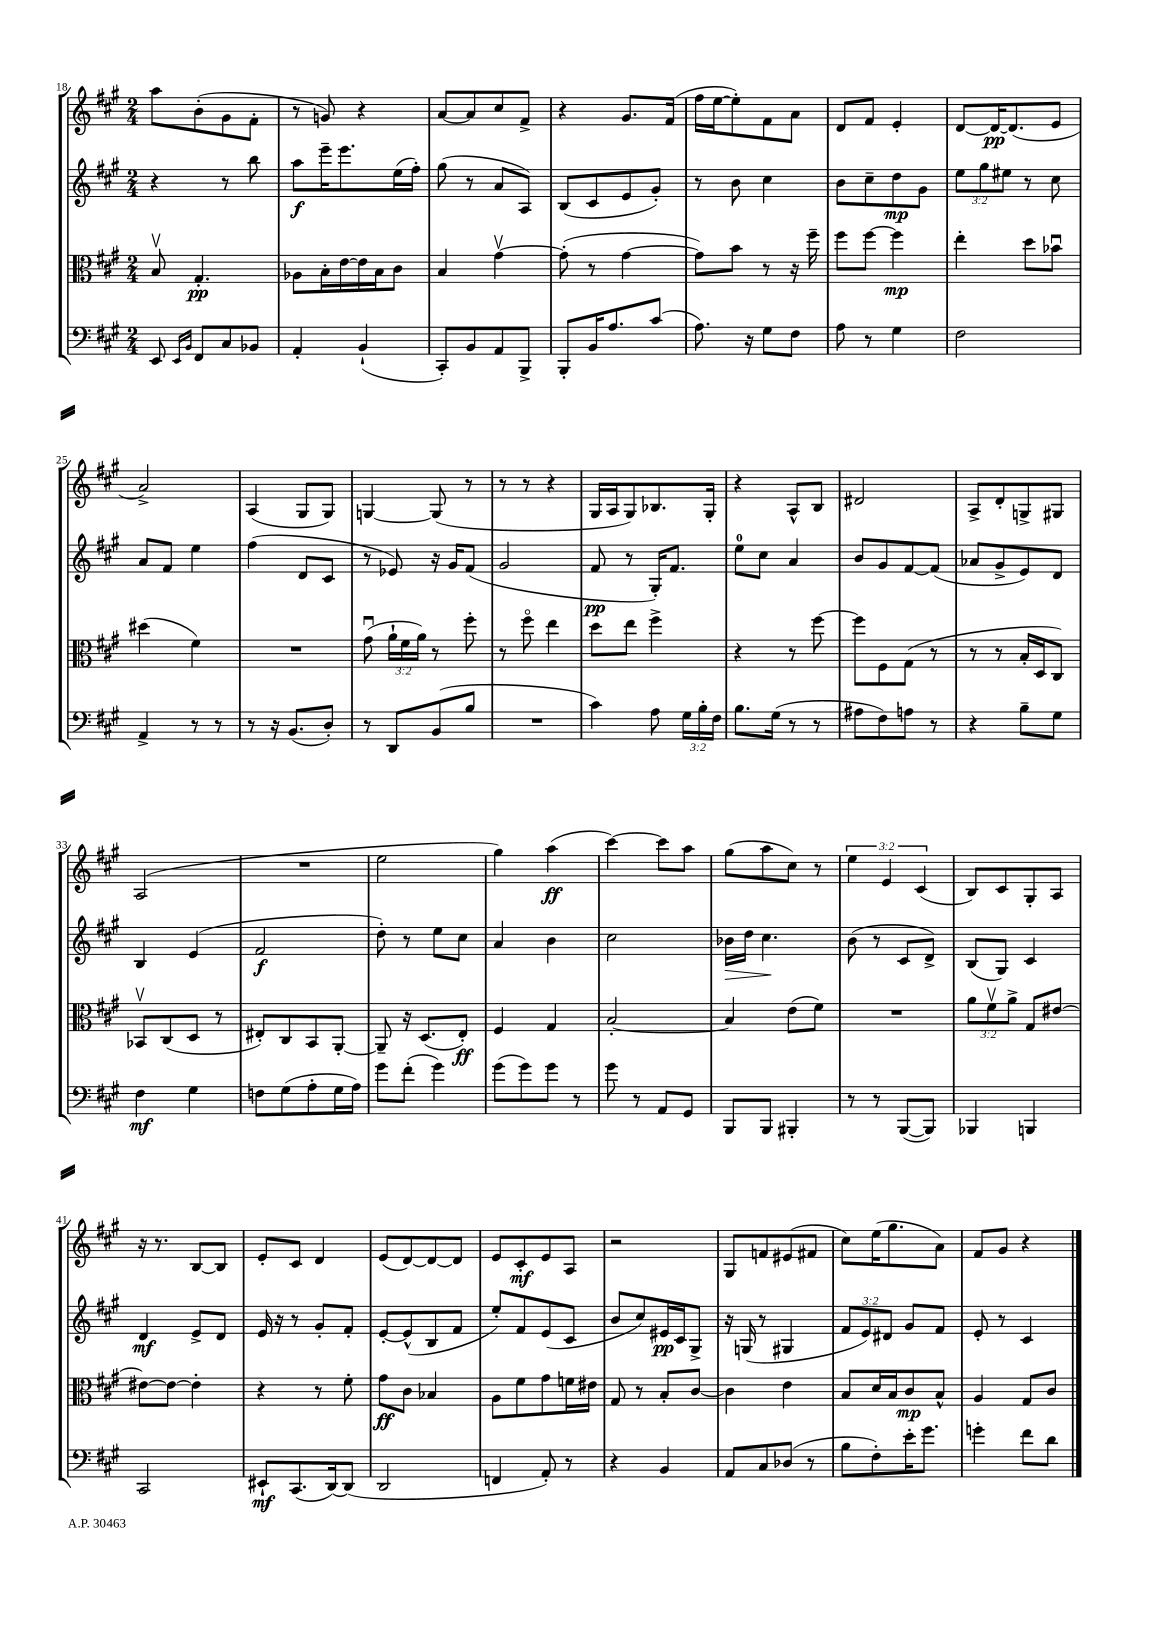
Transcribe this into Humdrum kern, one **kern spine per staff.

**kern	**kern	**kern	**kern
*staff4	*staff3	*staff2	*staff1
*clefF4	*clefC3	*clefG2	*clefG2
*k[f#c#g#]	*k[f#c#g#]	*k[f#c#g#]	*k[f#c#g#]
*M2/4	*M2/4	*M2/4	*M2/4
8EE/	8Bv/	4r	8aa\L
16qqEE/LL	.	.	.
16qqBB/JJ	.	.	.
8FF#/L	4.G#'/	.	(8b'\
8C#/	.	8r	8g#\
8BB-/J	.	8bb\	8f#'\J
=	=	=	=
4AA'/	8A-\L	8aa\L	8r
.	16B'\L	16eee~\K	8g/)
.	[16e\	8.eee\	.
(4BB`/	16e\]	.	4r
.	16B\J	.	.
.	8c#\J	(16ee\L	.
.	.	16ff#'\JJ)	.
=	=	=	=
8CC#'/L)	4B/	(8gg#\	[8a/L
8BB/	.	8r	8a/]
8AA/	[4g#v\	8a/L	8cc#/
8BBB^/J	.	8A/J)	8f#^/J
=	=	=	=
8BBB'/L	(8g#'\]	(8B/L	4r
16BB/K	8r	8c#/	.
8.A/	.	.	.
.	[4g#\	8e/	8.g#/L
(8c#/J	.	8g#'/J)	.
.	.	.	(16f#/Jk
=	=	=	=
8.A\)	8g#\]L)	8r	16ff#\LL
.	.	.	[16ee\J
.	8b\J	8b\	8ee'\])
16r	.	.	.
8G#\L	8r	4cc#\	8f#\
8F#\J	16r	.	8a\J
.	16ff#~\	.	.
=	=	=	=
8A\	8ff#\L	8b\L	8d/L
8r	[8ff#\J	8cc#~\	8f#/J
4G#\	4ff#\]	8dd\	4e'/
.	.	8g#\J	.
=	=	=	=
2F#\	4ee'\	12ee\L	[8d/L
.	.	12gg#\	.
.	.	.	16d/_K
.	.	12ee#\J	.
.	.	.	(8.d/]
.	8dd\L	8r	.
.	8b-u\J	8cc#\	8e/J
=	=	=	=
4AA^/	(4dd#\	8a/L	2a^/)
.	.	8f#/J	.
8r	4f#\)	4ee\	.
8r	.	.	.
=	=	=	=
8r	2r	(4ff#\	(4A/
16r	.	.	.
(8.BB/L	.	.	.
.	.	8d/L	8G#/L
8D'/J)	.	8c#/J	8G#/J)
=	=	=	=
8r	(8g#u\	8r	[4G/
8DD/L	24a`\LL	8e-/)	.
.	24f#\	.	.
.	24a\JJ)	.	.
(8BB/	8r	16r	(8G/]
.	.	16g#/LK	.
8B/J	8ff#'\	(8f#/J	8r
=	=	=	=
2r	8r	2g#/	8r
.	8ff#o\	.	8r
.	4ee\	.	4r
=	=	=	=
4c#\)	8dd\L	8f#/	16G#/LL
.	.	.	16A/J
.	8ee\J	8r	8G#/)
8A\	4ff#^\	16G#'/LK)	8.B-/
.	.	8.f#/J	.
24G#\LL	.	.	.
24B'\	.	.	.
.	.	.	16G#'/Jk
24F#\JJ	.	.	.
=	=	=	=
8.B\L	4r	8ee\L	4r
.	.	8cc#\J	.
(16G#\Jk	.	.	.
8r	8r	4a/	8A^^/L
8r	[8ff#\	.	8B/J
=	=	=	=
8A#\L	8ff#\]L	8b/L	2d#/
8F#\)	8F#\	8g#/	.
8A\J	(8G#\J	[8f#/	.
8r	8r	(8f#/]J	.
=	=	=	=
4r	8r	8a-/L	8A^/L
.	8r	8g#^/	8d'/
8B~\L	16B'/LL	8e/)	8G^/
.	16D/J	.	.
8G#\J	8C#/J)	8d/J	8G#/J
=	=	=	=
4F#\	8BB-v/L	4B/	(2A/
.	(8C#/	.	.
4G#\	8D/J	(4e/	.
.	8r	.	.
=	=	=	=
8F\L	8E#'/L)	2f#/	2r
(8G#\	8C#/	.	.
8A'\	8BB/	.	.
16G#\L	[8AA'/J	.	.
16A\JJ)	.	.	.
=	=	=	=
8g#\L	8AA~/]	8dd'\)	2ee\
(8f#'\J	16r	8r	.
.	(8.D/L	.	.
4g#\)	.	8ee\L	.
.	8E'/J)	8cc#\J	.
=	=	=	=
(8g#\L	4F#/	4a/	4gg#\)
8g#\)	.	.	.
8g#\J	4G#/	4b\	(4aa\
8r	.	.	.
=	=	=	=
8g#\	[2B'/	2cc#\	[4ccc#\)
8r	.	.	.
8AA/L	.	.	8ccc#\]L
8GG#/J	.	.	8aa\J
=	=	=	=
8BBB/L	4B/]	16b-\LL	(8gg#\L
.	.	16dd\JJ	.
8BBB/J	.	4.cc#\	8aa\
4BBB#'/	(8e\L	.	8cc#\J)
.	8f#\J)	.	8r
=	=	=	=
8r	2r	(8b\	6ee\
8r	.	8r	.
.	.	.	6e/
([8BBB/L	.	8c#/L	.
.	.	.	(6c#/
8BBB/]J)	.	8d^/J)	.
=	=	=	=
4BBB-/	12a\L	(8B/L	8B/L)
.	12f#v\	.	.
.	.	8G#/J)	8c#/
.	12a^\J	.	.
4BBB/	8G#/L	4c#/	8G#'/
.	[8e#/J	.	8A/J
=	=	=	=
2CC#/	8e#\_L	4d/	16r
.	.	.	8.r
.	8e#\_J	.	.
.	4e#'\]	8e^/L	[8B/L
.	.	8d/J	8B/]J
=	=	=	=
8EE#`/L	4r	16e/	8e'/L
.	.	16r	.
(8.CC#/	.	8r	8c#/J
.	8r	8g#'/L	4d/
[16DD/k)	.	.	.
(8DD/]J	8f#'\	8f#'/J	.
=	=	=	=
2DD/	8g#\L	[8e'/L	(8e/L
.	8c#\J	(8e^^/]	[8d/)
.	4B-/	8B/	8d/_
.	.	8f#/J	8d/]J
=	=	=	=
4FF/	8A\L	8ee'/L)	8e/L
.	8f#\	8f#/	8c#'/
8AA'/)	8g#\	(8e/	8e/
8r	16f\L	8c#/J	8A/J
.	16e#\JJ	.	.
=	=	=	=
4r	8G#/	8b/L	2r
.	8r	8cc#/)	.
4BB/	8B'/L	16e#/L	.
.	.	16c#/J	.
.	[8c#/J	8G#^/J	.
=	=	=	=
8AA/L	4c#\]	16r	8G#/L
.	.	(16G/	.
8C#/	.	8r	8f/
(8D-/J	4e\	4G#/	(8e#/
8r	.	.	8f#/J
=	=	=	=
8B\L	8B/L	12f#/L	8cc#\L)
.	.	12e/)	.
8F#'\)	16d/L	.	(16ee\K
.	.	12d#/J	.
.	16B/J	.	8.gg#\
16e'\K	8c#/	8g#/L	.
8.g#\J	.	.	.
.	8B^^/J	8f#/J	8a\J)
=	=	=	=
4g'\	4A/	8e'/	8f#/L
.	.	8r	8g#/J
8f#\L	8G#/L	4c#/	4r
8d\J	8c#/J	.	.
==	==	==	==
*-	*-	*-	*-
